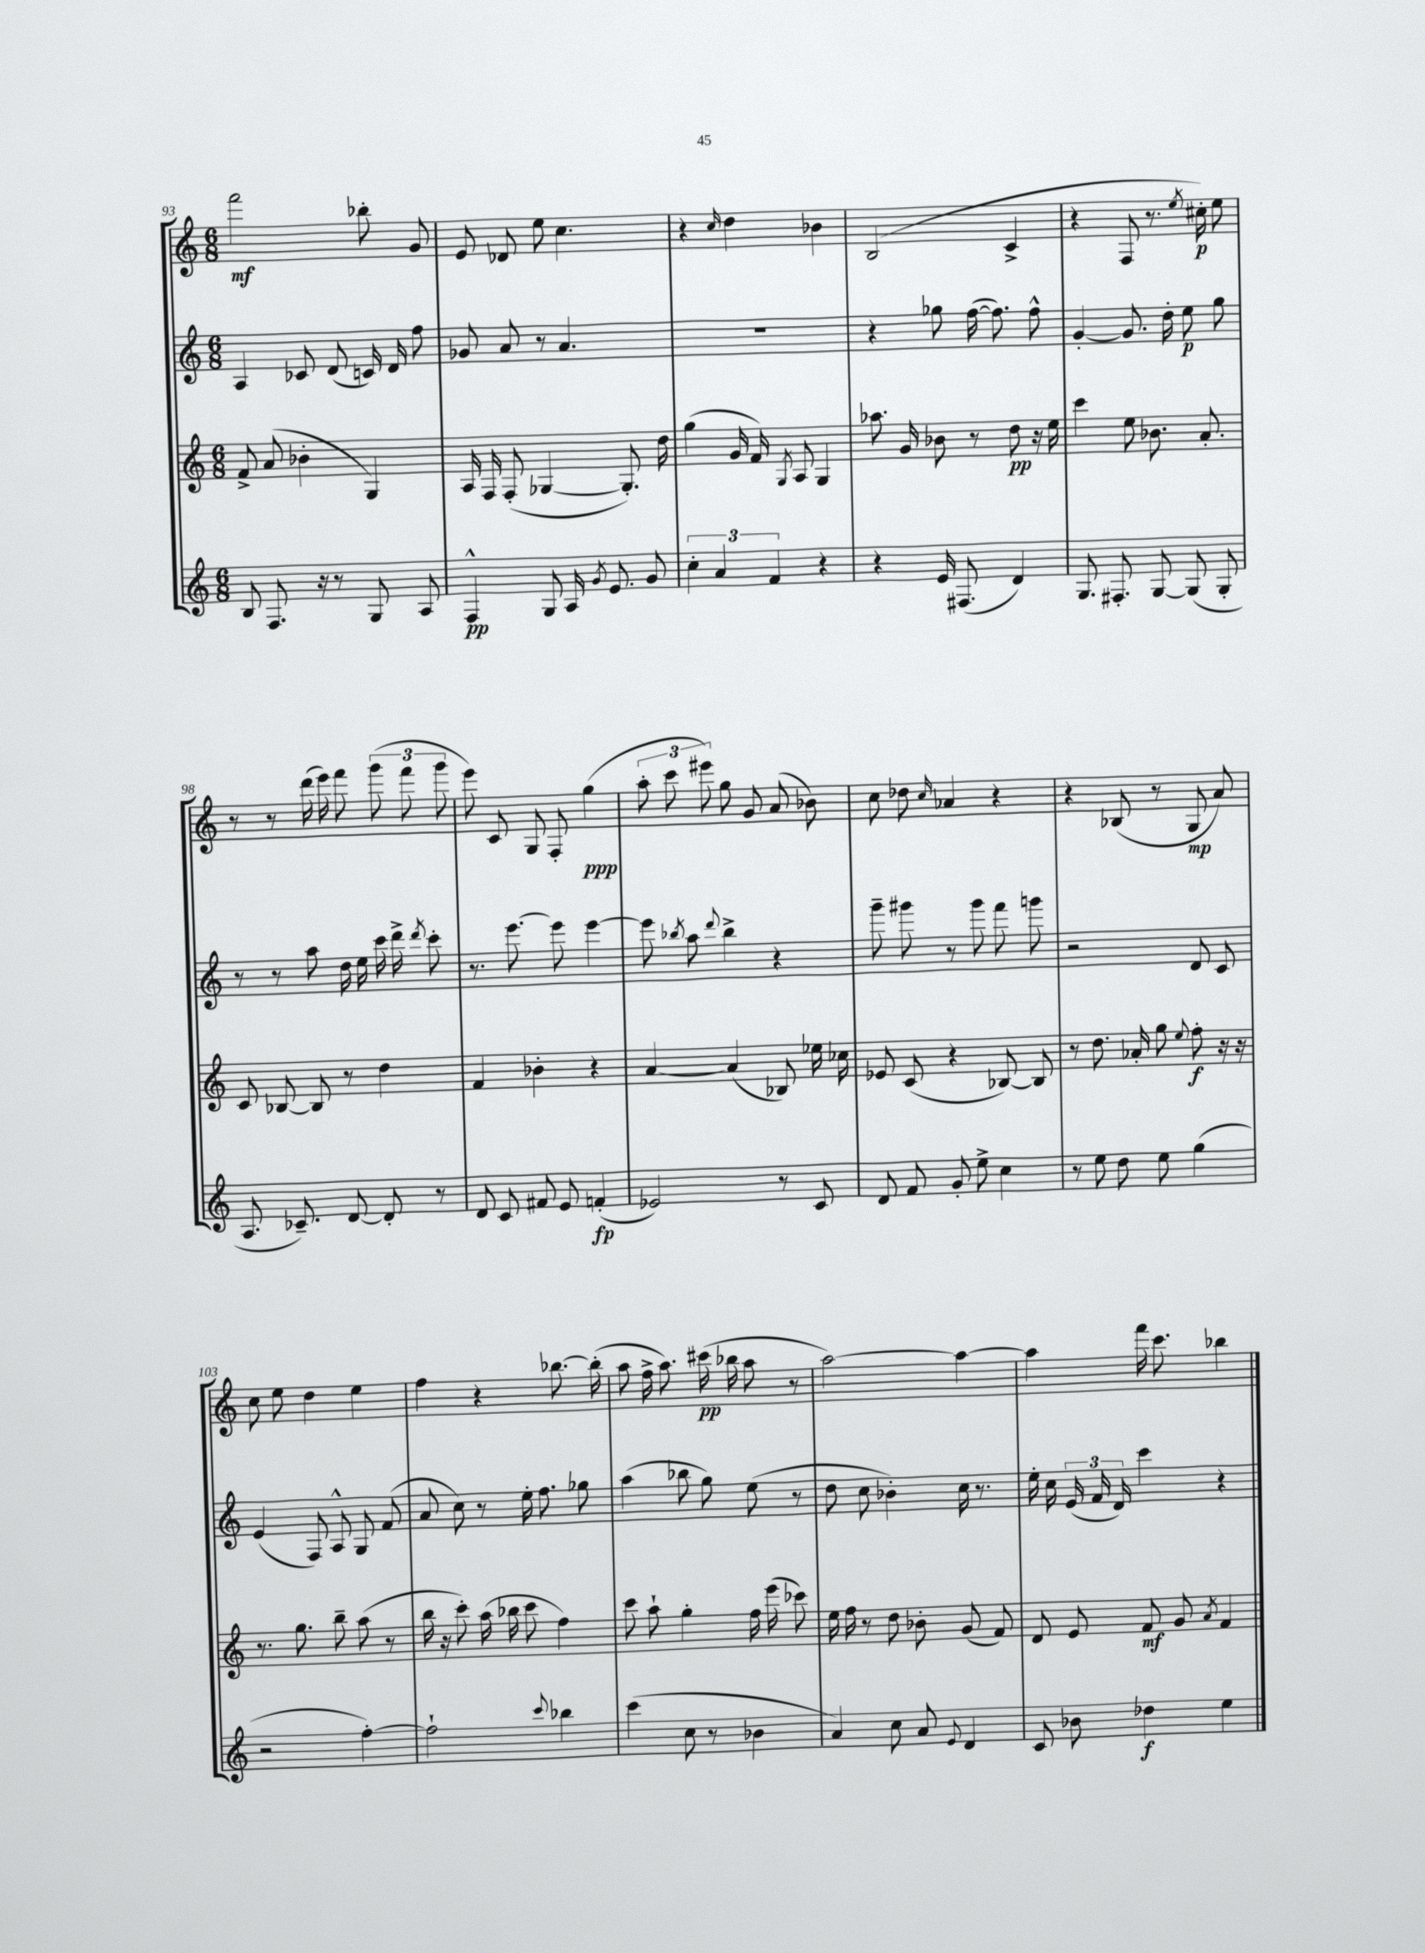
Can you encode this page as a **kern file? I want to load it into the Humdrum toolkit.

**kern	**kern	**kern	**kern
*staff4	*staff3	*staff2	*staff1
*clefG2	*clefG2	*clefG2	*clefG2
*k[]	*k[]	*k[]	*k[]
*M6/8	*M6/8	*M6/8	*M6/8
8B	8f^	4A	2fff
8.F	(8a	.	.
.	4b-'	8c-	.
16r	.	.	.
8r	.	(8d	.
8G	4G)	16c)	8bb-'
.	.	16d	.
8A	.	8ff	8g
=	=	=	=
4F^^	16A	8g-	8e
.	16F	.	.
.	(8F'	8a	8d-
8G	[4G-	8r	8ee
16A	.	4.a	4.cc
8qg	.	.	.
8.e	.	.	.
.	8.G-'])	.	.
8g	.	.	.
.	16dd	.	.
=	=	=	=
6cc'	(4gg	2.r	4r
6a	.	.	.
.	.	.	16qqcc
.	16g	.	4dd
.	16f)	.	.
6f	.	.	.
.	8qG	.	.
.	8A	.	.
4r	4G	.	4b-
=	=	=	=
4r	8.aa-	4r	(2B
.	16g	.	.
16e	8b-	8gg-	.
(8.F#	.	.	.
.	8r	([16ff	.
.	.	8.ff])	.
4d)	8dd	.	4c^
.	16r	8ff^^	.
.	16ee	.	.
=	=	=	=
8.G	4ccc	[4g'	4r
8.F#'	.	.	.
.	8ee	8.g]	8F
[8G	8.b-	.	8.r
.	.	16dd'	.
(8G]	.	8ee	.
.	.	.	8qee
.	8.a'	.	16cc#')
8G'	.	8gg	8ee
=	=	=	=
8.A	8c	8r	8r
.	[8B-	8r	8r
8.c-~)	.	.	.
.	8B-]	8aa	(16ddd
.	.	.	16eee)
[8d	8r	16dd	8fff
.	.	16ee	.
8d']	4dd	16ccc	(12ggg
.	.	16ddd^	.
.	.	.	12fff
.	.	8qddd	.
8r	.	8ccc'	.
.	.	.	12ggg
=	=	=	=
8d	4f	8.r	8eee)
8c	.	.	8c
.	.	[8.eee	.
8f#	4b-'	.	8G
8e	.	8eee]	8F'
(4f'	4r	[4eee	(4gg
=	=	=	=
2e-)	[4a	8eee]	12aa'
.	.	.	12ccc
.	.	8qbb-	.
.	.	8aa	.
.	.	.	12eee#)
.	.	8qqddd	.
.	(4a]	4bb-^	8gg
.	.	.	8g
8r	8B-)	4r	(8a
8c	16ee-	.	8b-)
.	16cc-	.	.
=	=	=	=
8d	8e-	8ggg~	8cc
8f	(8c	8ggg#	8dd-
.	.	.	16qqcc
8g'	4r	8r	4a-
8ee^	.	8ggg#	.
4cc	[8B-)	8fff	4r
.	8B-]	8ggg	.
=	=	=	=
8r	8r	2r	4r
8ee	8.dd	.	.
8dd	.	.	(8B-
.	16a-'	.	.
8ee	8gg	.	8r
.	8qqee	.	.
(4gg	8ff'	8d	8G
.	16r	8c	8a)
.	16r	.	.
=	=	=	=
2r	8.r	(4e	8cc
.	.	.	8ee
.	8.gg	.	.
.	.	8F)	4dd
.	8bb~	8A^^	.
[4ff')	(8aa	8G	4ee
.	8r	(8f	.
=	=	=	=
2ff`]	16bb	8a	4ff
.	16r	.	.
.	8ccc')	8cc)	.
.	(16aa	8r	4r
.	16bb-	.	.
.	8ccc	16ee'	.
.	.	8.ff	.
8qqccc	.	.	.
4bb-	4ff)	.	[8.bb-
.	.	8gg-	.
.	.	.	(16bb-']
=	=	=	=
(4ccc	8ccc	(4aa	8aa
.	8aa`	.	16ff^
.	.	.	8.aa)
8cc	4gg'	8bb-	.
8r	.	8gg)	(16ccc#
.	.	.	16bb-
4b-	16ff	(8ee	8aa
.	(16eee	.	.
.	8ccc-)	8r	8r
=	=	=	=
4a)	16ee	8dd	[2aa)
.	16ff	.	.
.	8r	8cc	.
8cc	8dd	4b-')	.
8a	8b-'	.	.
8qqe	.	.	.
4d	(8g	16cc	4aa_
.	.	8.r	.
.	8f)	.	.
=	=	=	=
8c	8d	16ee'	4aa]
.	.	16cc	.
8b-	8e	(24e	.
.	.	24f	.
.	.	24d)	.
4dd-	8f	4ccc	16fff
.	.	.	8.ccc
.	8g	.	.
.	8qa	.	.
4ee	4f	4r	4bb-
==	==	==	==
*-	*-	*-	*-
